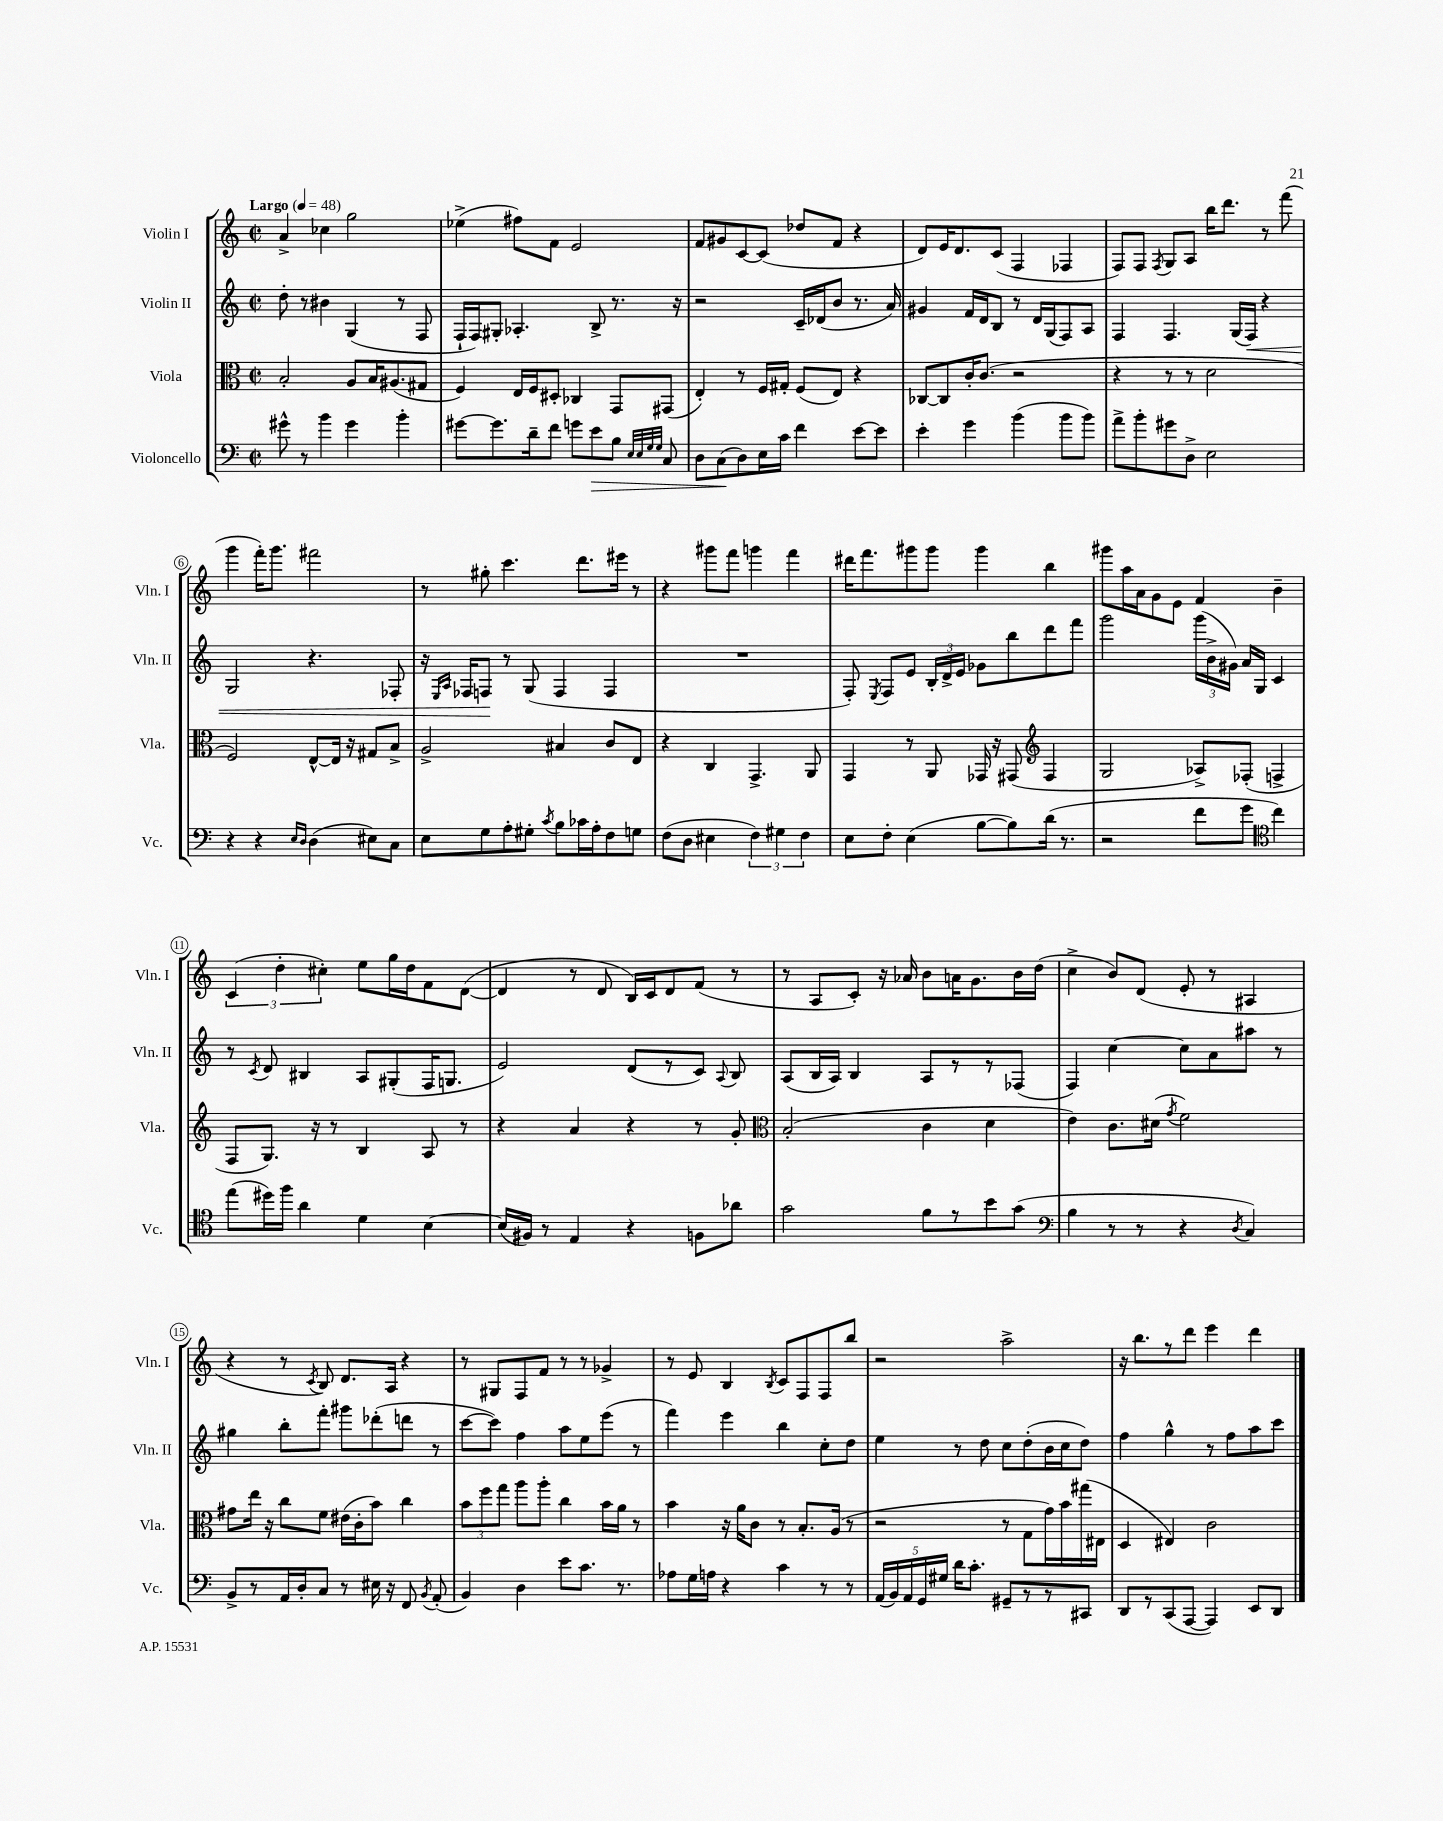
<<
\new StaffGroup <<
\new Staff = "s0" \with { instrumentName = "Violin I" shortInstrumentName = "Vln. I" } {
    \clef treble \key c \major \defaultTimeSignature \time 2/2 \tempo "Largo" 4 = 48
    \autoBeamOff a'4-> ces''4 g''2 |
    ees''4->( fis''8[) f'8] e'2 |
    f'8[ gis'8 c'8~ c'8]( des''8[ f'8] r4 |
    d'8[) e'16 d'8. c'8]( f4 fes4 |
    f8[) f8] \acciaccatura { f8 } g8[ a8] b''16[ d'''8.] r8 f'''8( |
    g'''4 f'''16[-.) g'''8.] fis'''2 |
    r8 gis''8-. c'''4. d'''8.[ eis'''16] r8 |
    r4 gis'''8[ f'''8] g'''4 f'''4 |
    dis'''16[ f'''8. gis'''8 gis'''8] gis'''4 b''4 |
    gis'''8[ a''16 a'16 g'8 e'8] f'4 b'4-- |
    \tuplet 3/2 { c'4( d''4-. cis''4-.) } e''8[ g''16 d''16 f'8 d'8]~( |
    d'4 r8 d'8 b16[) c'16 d'8 f'8]( r8 |
    r8 a8[ c'8]-.) r16 aes'16 b'8[ a'16 g'8. b'16 d''16]( |
    c''4-> b'8[) d'8]( e'8-. r8 ais4 |
    r4 r8 \acciaccatura { c'8 } b8) d'8.[ a16] r4 |
    r8 gis8[ f8 f'8] r8 r8 ges'4-> |
    r8 e'8 b4 \acciaccatura { b8 } c'8[ f8 f8 b''8] |
    r2 a''2-> |
    r16 b''8.[ r8 d'''8] e'''4 d'''4 \bar "|." |
}
\new Staff = "s1" \with { instrumentName = "Violin II" shortInstrumentName = "Vln. II" } {
    \clef treble \key c \major \defaultTimeSignature \time 2/2
    \autoBeamOff d''8-. r8 bis'4 g4( r8 f8 |
    f16[-! f16) gis8]-. aes4.-. b8-> r8. r16 |
    r2 c'16[-- des'16( b'8] r8. a'16) |
    gis'4 f'16[ d'16 b8] r8 d'16[ g16( f8) a8] |
    f4 f4. g16[( f16]\<) r4 |
    g2 r4. fes8-. |
    r16 \grace { e16[ a16] } fes16[ f8]\! r8 g8( f4 f4 |
    R1 |
    f8-.) \acciaccatura { e8 } f8[ e'8] \tuplet 3/2 { b16[-. d'16-> e'16] } ges'8[ b''8 d'''8 f'''8] |
    g'''2 \tuplet 3/2 { g'''16[( b'16-> gis'16]) } a'16[ g16] c'4 |
    r8 \acciaccatura { c'8 } d'8 bis4 a8[ gis8-.( f16 g8.] |
    e'2) d'8[( r8 c'8]) \appoggiatura { a8 } b8 |
    a8[( b16 a16]) b4 a8[ r8 r8 fes8]( |
    f4) c''4~ c''8[ a'8 ais''8] r8 |
    gis''4 b''8[-. f'''8]-. gis'''8[ des'''8-.( d'''8] r8 |
    c'''8[~ c'''8]) f''4 a''8[ e''8 e'''8]( r8 |
    f'''4) e'''4 b''4 c''8[-. d''8] |
    e''4 r8 d''8 c''8[ d''8-.( b'16 c''16 d''8]) |
    f''4 g''4-^ r8 f''8[ a''8 c'''8] \bar "|." |
}
\new Staff = "s2" \with { instrumentName = "Viola" shortInstrumentName = "Vla." } {
    \clef alto \key c \major \defaultTimeSignature \time 2/2
    \autoBeamOff b2-. a8[ b16 ais8.( gis8] |
    f4) e16[ f16 dis8]-. ces4 g,8[ gis,8]( |
    e4-.) r8 f16[ gis16]-. f8[( e8]) r4 |
    ces8[~ ces8 c'16-. c'8.]( r2 |
    r4 r8 r8 d'2 |
    f2) e8[~-^ e16] r16 gis8[ b8]-> |
    a2-> bis4 c'8[ e8] |
    r4 c4 g,4.-> a,8 |
    g,4 r8 a,8 ges,16 r16 gis,8( \clef treble f4 |
    g2 aes8[->) fes8]-.( f4-> |
    f8[ g8.]) r16 r8 b4 a8 r8 |
    r4 a'4 r4 r8 g'8-. |
    \clef alto b2-.( c'4 d'4 |
    e'4) c'8.[ dis'16]( \acciaccatura { g'8 } f'2) |
    gis'8[ e''16] r16 c''8[ f'8] eis'16[( c'16-. b'8]) c''4 |
    \tuplet 3/2 { b'8[ f''8 g''8] } a''8[ a''8]-. c''4 b'16[ a'16] r8 |
    b'4 r16 a'16[ c'8] r8 b8.[-. a16]( r8 |
    r2 r8 g8[ g'16) b'16 gis''16( eis16] |
    d4 eis4) c'2 \bar "|." |
}
\new Staff = "s3" \with { instrumentName = "Violoncello" shortInstrumentName = "Vc." } {
    \clef bass \key c \major \defaultTimeSignature \time 2/2
    \autoBeamOff gis'8-^ r8 b'4 gis'4 b'4-. |
    gis'8[~ gis'8. d'16-- f'8] g'8[ e'8\> b8] \grace { e32[ e32 g32 g32] } c8 |
    d8[ c8\!( d8) e16 c'16] f'4 e'8[~ e'8] |
    e'4-. g'4 b'4( b'8[ b'8]) |
    a'8[-> b'8-. gis'8 d8]-> e2 |
    r4 r4 \grace { e16[ d16] } d4( eis8[) c8] |
    e8[ g8 a8-. gis8]-. \acciaccatura { c'8 } b8[ ces'16 a16-. f8 g8] |
    f8[( d8] eis4 \tuplet 3/2 { f4) gis4 f4 } |
    e8[ f8]-. e4( b8[~ b8) d'16]( r8. |
    r2 f'8[ g'8] \clef tenor c''4) |
    e''8[( dis''16) f''16] a'4 d'4 b4~ |
    b16[( fis16]) r8 e4 r4 f8[ aes'8] |
    g'2 f'8[ r8 b'8 g'8]( |
    \clef bass b4 r8 r8 r4 \acciaccatura { d8 } c4) |
    b,8[-> r8 a,16 d16-. c8] r8 eis16 r16 f,8 \acciaccatura { b,8 } a,8-.( |
    b,4) d4 e'8[ c'8.] r8. |
    aes8[ g16 a16] r4 c'4 r8 r8 |
    \tuplet 5/4 { a,16[( b,16) a,16 g,16 gis16] } d'16[ c'8.]-. gis,8[-- r8 r8 cis,8] |
    d,8[ r8 c,8( a,,8]~ a,,4) e,8[ d,8] \bar "|." |
}
>>
>>
\layout { \context { \Score \override BarNumber.stencil = #(make-stencil-circler 0.1 0.3 ly:text-interface::print) } }
